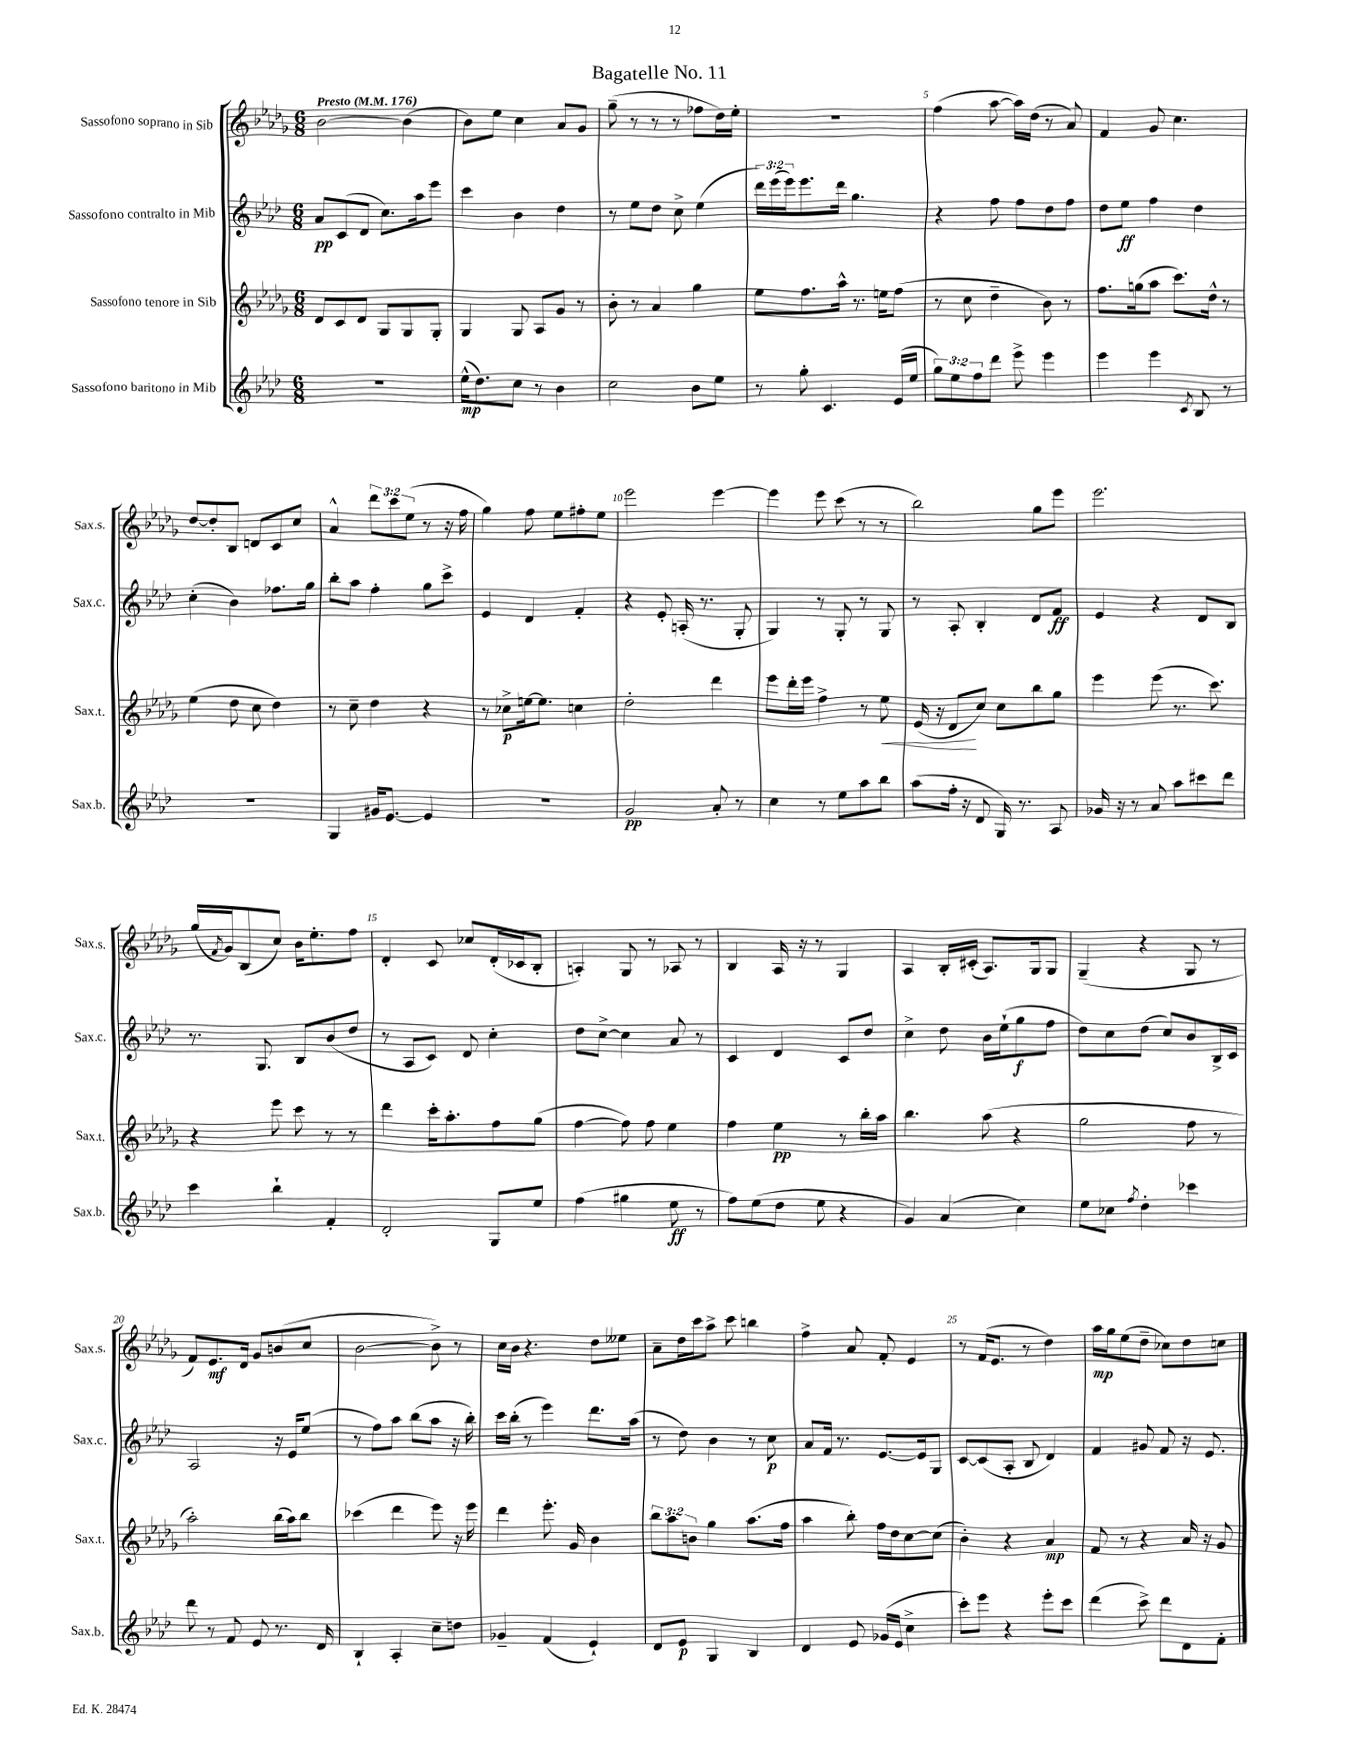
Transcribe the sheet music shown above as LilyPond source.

\header { title = "Bagatelle No. 11" }
<<
\new StaffGroup <<
\new Staff = "s0" \with { instrumentName = "Sassofono soprano in Sib" shortInstrumentName = "Sax.s." } {
    \clef treble \key des \major \numericTimeSignature \time 6/8 \override Staff.TupletNumber.text = #tuplet-number::calc-fraction-text \tempo "Presto" 4 = 176
    bes'2~ bes'4( |
    bes'8) ees''8 c''4 aes'8 ges'8 |
    ges''8--( r8 r8 r8 fes''8 des''16) ees''16-. |
    R2. |
    f''4( aes''8~ aes''16) des''16( r8 aes'8) |
    f'4 ges'8 c''4. |
    des''8~ des''8-. bes8 d'8 c'8 c''8 |
    aes'4-^ \tuplet 3/2 { des'''8 c'''8 ees''8( } r8 r16 f''16 |
    ges''4) f''8 ees''8 fis''8-. ees''8 |
    ees'''2 ees'''4~ |
    ees'''4 ees'''8 c'''8( r8 r8 |
    bes''2) ges''8 ees'''8 |
    ees'''2. |
    ges''16( \acciaccatura { f'8 } ges'16) bes8( c''8) bes'16 ees''8.-. f''8 |
    des'4-. c'8 ces''8 des'16-.( ces'16 bes8-. |
    a4-.) ges8 r8 aes8 r8 |
    bes4 aes16 r16 r8 ges4 |
    aes4 bes16-. cis'16-.( aes8.) ges16 ges8 |
    ges4--( r4 ges8 r8 |
    f'8) ees'8.\mf des'16 ges'8 b'8( c''8 |
    bes'2~ bes'8->) r8 |
    c''16 bes'16 r4. des''8 eeses''8 |
    aes'8-- des''16 c'''16 aes''8-> c'''8 b''4 |
    f''4-> aes'8 f'8-. ees'4 |
    r8 f'16( ees'8. r8 des''4) |
    aes''16\mp ges''16 ees''8( des''8-- ces''8) des''8 c''8 \bar "|." |
}
\new Staff = "s1" \with { instrumentName = "Sassofono contralto in Mib" shortInstrumentName = "Sax.c." } {
    \clef treble \key aes \major \numericTimeSignature \time 6/8 \override Staff.TupletNumber.text = #tuplet-number::calc-fraction-text
    aes'8\pp c'8( des'8 c''8.) aes''16 ees'''8 |
    c'''4 bes'4 des''4 |
    r8 ees''8 des''8 c''8-> ees''4( |
    \tuplet 3/2 { des'''16) ees'''16( ees'''16) } ees'''8. des'''16 g''4. |
    r4 f''8 f''8 des''8 f''8 |
    des''8 ees''8\ff f''4 des''4 |
    c''4-.( bes'4) fes''8. g''16 |
    bes''8-. aes''8 f''4-. g''8 c'''8-> |
    ees'4 des'4 f'4-. |
    r4 ees'8-. a16-.( r8. g8-. |
    g4) r8 g8-. r8 g8 |
    r8 aes8-. bes4-. des'8 f'8\ff |
    ees'4 r4 des'8 bes8 |
    r8. g8. bes8 bes'8( des''8 |
    r8 aes8 c'8) des'8 c''4-. |
    des''8 c''8~-> c''4 aes'8 r8 |
    c'4 des'4 c'8 des''8 |
    c''4-> des''8 bes'16 ees''16-!( g''8\f f''8 |
    des''8) c''8 des''8( c''8) bes'8 bes16-> c'16 |
    aes2 r16 ees'16 ees''8( |
    r8 f''8) aes''8 bes''8( aes''8 r16 bes''16-.) |
    c'''16 bes''16-.( r8 ees'''4) des'''8. aes''16( |
    r8 des''8) bes'4 r8 c''8\p |
    aes'8 f'16 r8. ees'8.~ ees'16 g8 |
    c'8~ c'8( aes8-. bes8 des'4) |
    f'4 gis'8 f'8 r16 ees'8. \bar "|." |
}
\new Staff = "s2" \with { instrumentName = "Sassofono tenore in Sib" shortInstrumentName = "Sax.t." } {
    \clef treble \key des \major \numericTimeSignature \time 6/8 \override Staff.TupletNumber.text = #tuplet-number::calc-fraction-text
    des'8 c'8 des'8 ges8 ges8 ges8-. |
    ges4 ges8 aes8 ges'8 r8 |
    bes'8-. r8 aes'4 ges''4 |
    ees''8 f''8. aes''16-^ r8. e''16 f''8( |
    r8 c''8 des''4-- bes'8) r8 |
    f''8. g''16( aes''8 c'''8.) des''16-^ r8 |
    ees''4( des''8 c''8 des''4) |
    r8 c''8-- des''4 r4 |
    r8 ces''8->\p e''16~ e''8. c''4 |
    des''2-. des'''4 |
    ees'''8 des'''16-. ees'''16 f''4-> r8 ees''8\< |
    ees'16( r16 des'8\! c''8) c''8 bes''8 ges''8 |
    ees'''4 ees'''8( r8. c'''8.) |
    r4 ees'''8 c'''8 r8 r8 |
    des'''4 c'''16-. aes''8.-. f''8 ges''8( |
    f''4~ f''8) f''8 ees''4 |
    f''4 ees''4\pp r8 bes''16-. aes''16 |
    bes''4. aes''8( r4 |
    ges''2 f''8 r8 |
    aes''2-.) bes''16( aes''16) bes''8 |
    ces'''4( des'''4 ees'''8) r16 ees'''16 |
    des'''4 ees'''8.-. ges'16 bes'4 |
    \tuplet 3/2 { bes''8 aes''8 b'8 } ges''4 aes''8.( f''16 |
    aes''4 bes''8-.) f''16 des''16 c''8~ c''8( |
    bes'4-.) r4 aes'4\mp |
    f'8 r8 r4 aes'16 r16 ges'8 \bar "|." |
}
\new Staff = "s3" \with { instrumentName = "Sassofono baritono in Mib" shortInstrumentName = "Sax.b." } {
    \clef treble \key aes \major \numericTimeSignature \time 6/8 \override Staff.TupletNumber.text = #tuplet-number::calc-fraction-text
    R2. |
    ees''16-^\mp( des''8.) c''8 r8 bes'4 |
    c''2 bes'8 ees''8 |
    r8 g''8-. c'4. ees'16( ees''16 |
    \tuplet 3/2 { g''8) ees''8 f''8 } des'''8 ees'''8-> ees'''4 |
    ees'''4 ees'''4 \acciaccatura { c'8 } bes8 r8 |
    R2. |
    g4 gis'16 ees'8.~ ees'4 |
    R2. |
    g'2\pp aes'8-. r8 |
    c''4 r8 ees''8 aes''8 bes''8 |
    aes''8( f''16-. r16 des'8 g16) r8. aes8 |
    ges'16 r16 r8 aes'8 aes''8 cis'''8 des'''8 |
    c'''4 bes''4-! f'4-. |
    des'2-. g8 ees''8 |
    f''4( gis''4 ees''8\ff r8 |
    f''8) ees''8( des''8 ees''8 r4 |
    g'4) aes'4( c''4) |
    ees''8 ces''8 \acciaccatura { f''8 } des''4-. ces'''4 |
    des'''8 r8 f'8 ees'8 r8. des'16 |
    bes4-! aes4-. c''8-- d''8 |
    ges'4-- f'4( ees'4-!) |
    des'8 ees'8\p g4 bes4 |
    des'4 ees'8 ges'16( ees'16 c''4-> |
    c'''8-.) ees'''8 r4 ees'''8-. c'''8 |
    des'''4( c'''8->) des'''8 des'8 f'8-. \bar "|." |
}
>>
>>
\layout { \context { \Score \override BarNumber.break-visibility = ##(#f #t #t) barNumberVisibility = #(every-nth-bar-number-visible 5) } }
